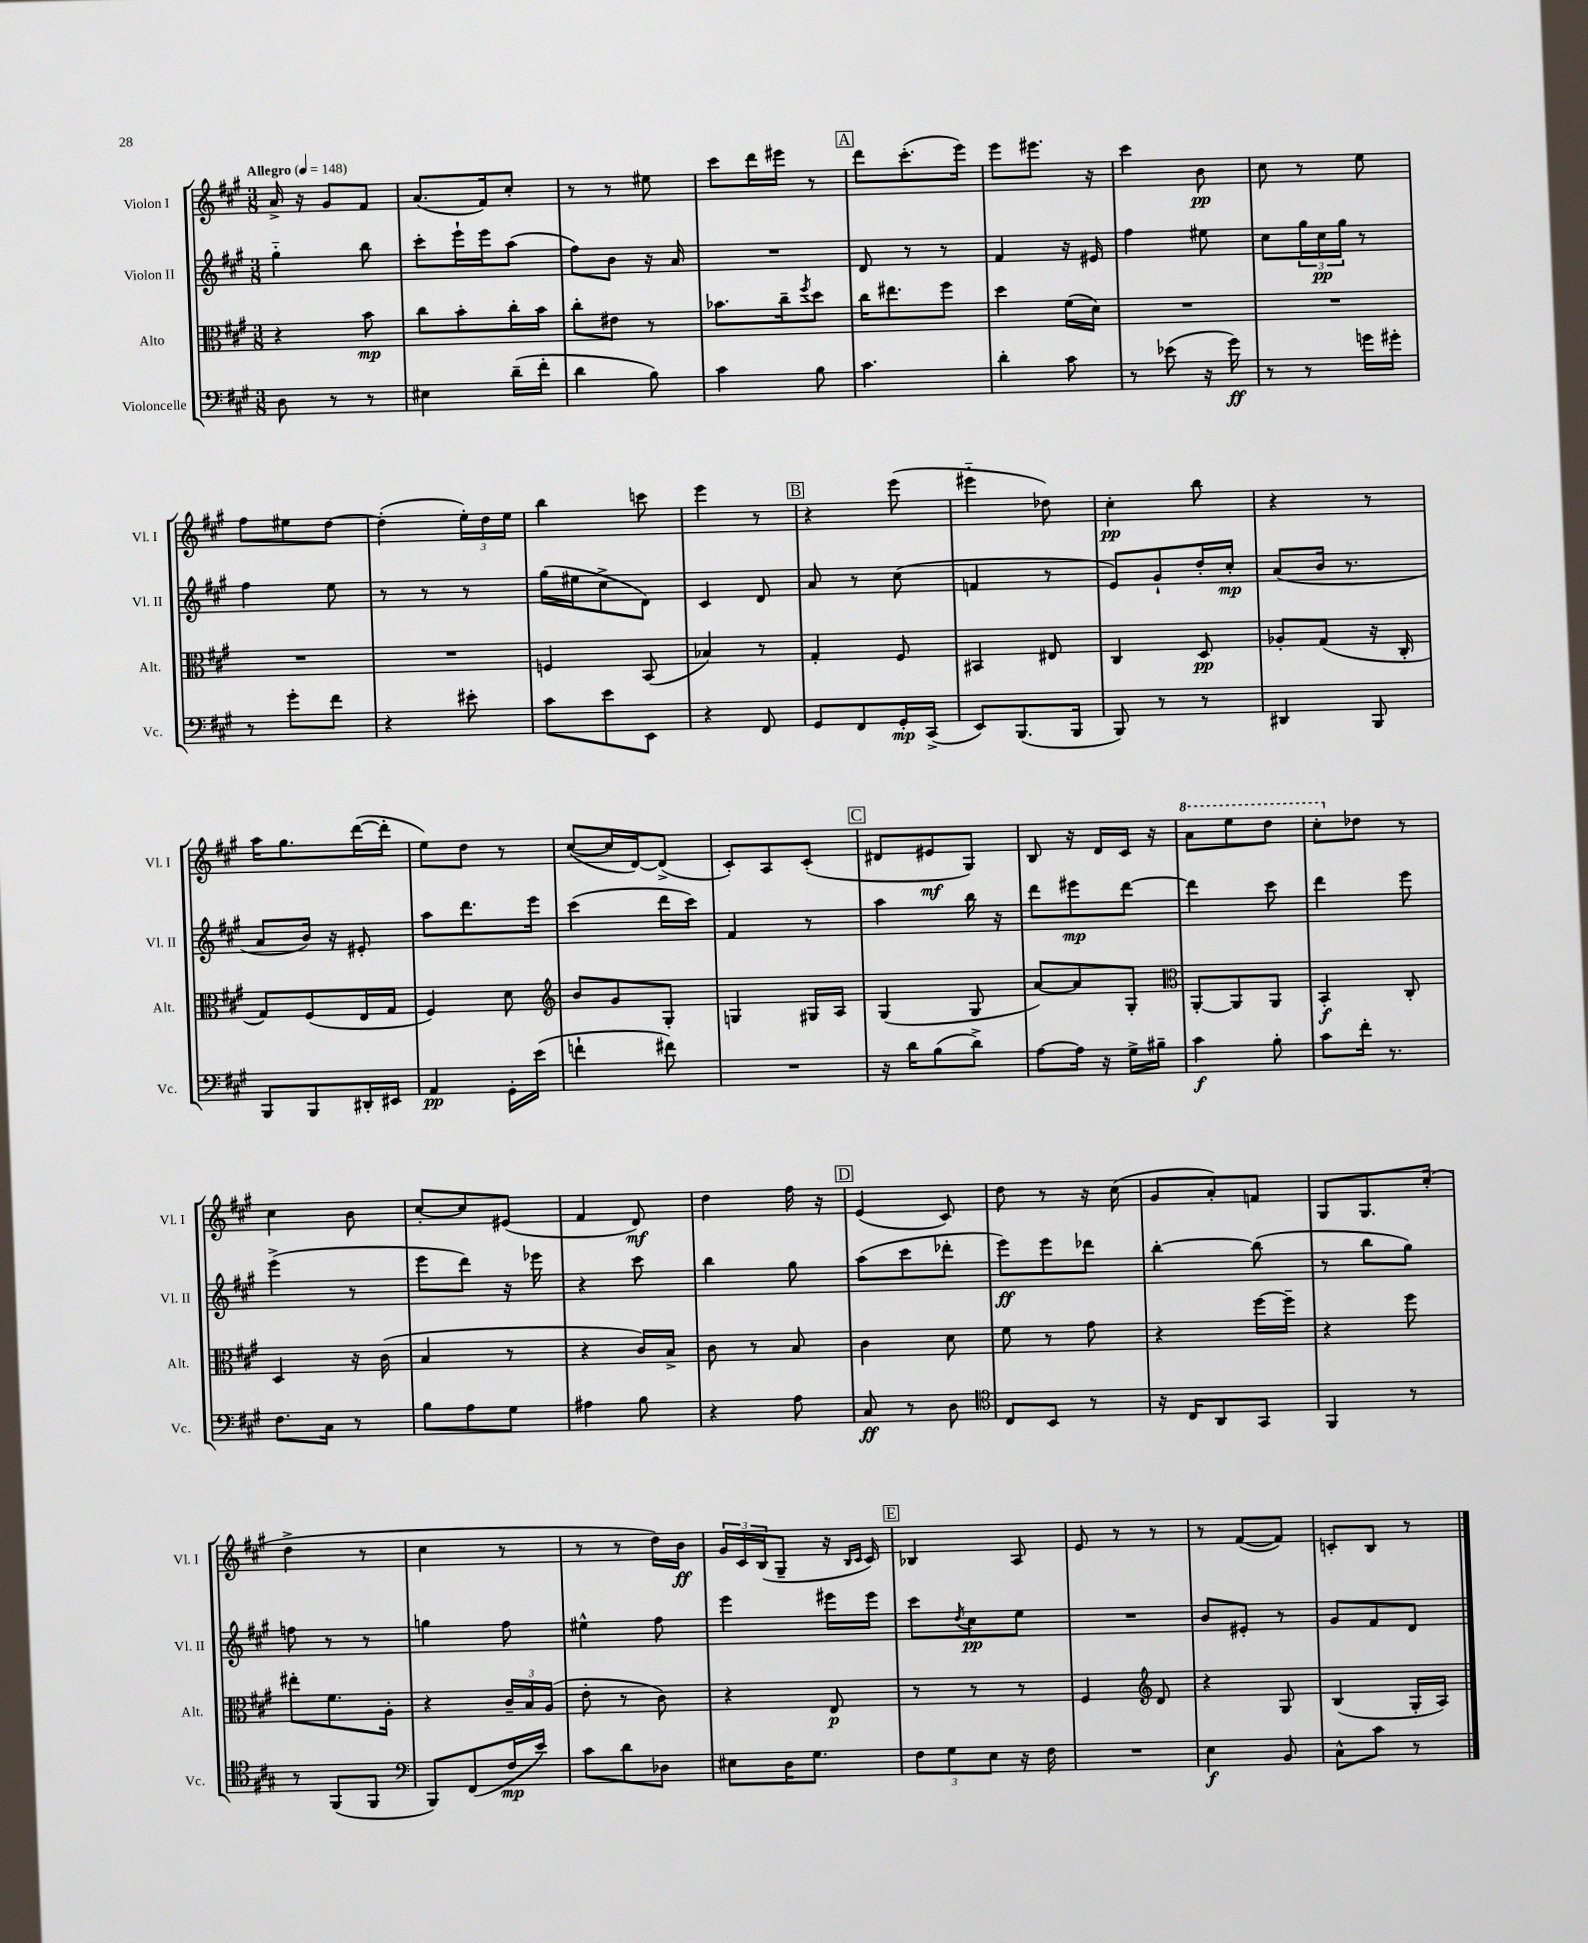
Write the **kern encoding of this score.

**kern	**kern	**kern	**kern
*staff4	*staff3	*staff2	*staff1
*clefF4	*clefC3	*clefG2	*clefG2
*k[f#c#g#]	*k[f#c#g#]	*k[f#c#g#]	*k[f#c#g#]
*M3/8	*M3/8	*M3/8	*M3/8
*MM148	*MM148	*MM148	*MM148
8D	4r	4gg#'~	16a^
.	.	.	16r
8r	.	.	8g#
8r	8b	8bb	8f#
=	=	=	=
4E#	8cc#	8ccc#'	(8.a
.	8b'	16eee`	.
.	.	16eee	16f#)
(16d~	16cc#'	(8aa	8cc#'
16f#'	16b	.	.
=	=	=	=
4d	8cc#'	8ff#)	8r
.	8e#	8b	8r
8B)	8r	16r	8ee#
.	.	16a	.
=	=	=	=
4c#	8.b-	4.r	8ccc#
.	.	.	16ddd
.	16cc#~	.	16eee#
.	8qff#	.	.
8B	8dd	.	8r
=	=	=	=
4.c#	16cc#	8d	8ddd
.	8.ee#	.	.
.	.	8r	(8.ccc#'
.	8ff#	8r	.
.	.	.	16eee)
=	=	=	=
4d'	4dd	4f#	8eee
.	.	.	8.eee#
8c#	(16f#	16r	.
.	16d)	16e#	16r
=	=	=	=
8r	4.r	4ff#	4ccc#
(8e-	.	.	.
16r	.	8ee#	8b
16g#)	.	.	.
=	=	=	=
8r	4.r	8cc#	8cc#
8r	.	24gg#	8r
.	.	24cc#	.
.	.	24gg#	.
16g	.	8r	8ee
16g#'	.	.	.
=	=	=	=
8r	4.r	4ff#	8ff#
8g#'	.	.	8ee#
8f#	.	8ee	[8dd
=	=	=	=
4r	4.r	8r	(4dd']
.	.	8r	.
8e#'	.	8r	24ee')
.	.	.	24dd
.	.	.	24ee
=	=	=	=
8c#	4F	(16gg#	4bb
.	.	16ee#	.
8e	.	8cc#^	.
8EE	(8BB	8d)	8ccc
=	=	=	=
4r	4B-)	4c#	4eee
8FF#	8r	8d	8r
=	=	=	=
8GG#	4G#'	8a	4r
8FF#	.	8r	.
16GG#'	8F#	(8cc#	(8eee
(16CC#^	.	.	.
=	=	=	=
8EE)	4BB#	4f	4eee#'~
(8.BBB	.	.	.
.	8E#	8r	8dd-)
16BBB	.	.	.
=	=	=	=
8BBB)	4C#	8e)	4cc#'
8r	.	8g#`	.
8r	8D	16dd'	8bb
.	.	16cc#'	.
=	=	=	=
4DD#	8A-'	(8a	4r
.	(8G#	16b	.
.	.	8.r	.
8BBB	16r	.	8r
.	16C#'	.	.
=	=	=	=
8BBB	8G#)	8a	16aa
.	.	.	8.gg#
8BBB	(8F#	16b)	.
.	.	16r	.
16DD#'	16E	8e#'	([16ddd
16EE#	16G#	.	16ddd']
=	=	=	=
4AA	4F#)	8aa	8ee)
.	.	8.ddd	8dd
16GG#'	8d	.	8r
(16e	.	16eee	.
=	=	=	=
*	*clefG2	*	*
4f`	8b	(4ccc#	([8cc#
.	8g#	.	16cc#]
.	.	.	[16d)
8f#)	8G#'	16ddd	(8d^]
.	.	16ccc#)	.
=	=	=	=
4.r	4G	4f#	8c#')
.	.	.	8A
.	16G#	8r	(8c#'
.	16A	.	.
=	=	=	=
16r	(4G#	4aa	8d#
16d	.	.	.
(8B	.	.	8e#
8d^)	8G#	16bb	8G#)
.	.	16r	.
=	=	=	=
[8A	[8a)	8ddd	8B
16A]	8a]	8eee#	16r
16r	.	.	16d
16G#^	8G#'	[8ddd	16c#
16B#~	.	.	16r
=	=	=	=
*	*clefC3	*	*
4c#	[8AA'	4ddd]	8aa
.	8AA]	.	8eee
8B'	8AA	8ccc#	8ddd
=	=	=	=
8c#	4BB'	4ddd	8ccc#'
16f#'	.	.	8dd-
8.r	.	.	.
.	8C#'	8eee	8r
=	=	=	=
8.F#	4D	(4eee^	4cc#
16C#	.	.	.
8r	16r	8r	8b
.	(16c#	.	.
=	=	=	=
8B	4B	8eee	[8cc#'
8A	.	8ddd)	8cc#]
8G#	8r	16r	(8e#
.	.	16eee-	.
=	=	=	=
4A#	4r	4r	4f#
8B	16c#)	8ccc#	8d)
.	16B^	.	.
=	=	=	=
4r	8c#	4bb	4dd
.	8r	.	.
8A	8B	8gg#	16ff#
.	.	.	16r
=	=	=	=
8C#	4c#	(8aa	(4e
8r	.	8ccc#	.
8D	8d	8ddd-'	8c#)
=	=	=	=
*clefC4	*	*	*
8C#	8f#	8eee)	8dd
8BB	8r	8eee	8r
8r	8g#	8ddd-	16r
.	.	.	(16cc#
=	=	=	=
16r	4r	[4bb'	8g#
16C#	.	.	.
8AA	.	.	8a')
8GG#	[16ff#	(8bb]	8f
.	16ff#~]	.	.
=	=	=	=
4FF#	4r	8r	8G#
.	.	8bb	8.G#
8r	8ff#	8gg#)	.
.	.	.	(16cc#'
=	=	=	=
8r	8ee#'	8ff	4dd^
(8FF#	8.f#	8r	.
8FF#	.	8r	8r
.	16A'	.	.
=	=	=	=
*clefF4	*	*	*
8BBB)	4r	4gg	4cc#
(8FF#	.	.	.
16F#	24c#~	8ff#	8r
.	24B	.	.
16e)	.	.	.
.	(24A	.	.
=	=	=	=
8c#	8e'	4ee#^^	8r
8d	8r	.	8r
8D-	8c#)	8ff#	16dd)
.	.	.	16b
=	=	=	=
8E#	4r	4eee	24g#
.	.	.	24c#
.	.	.	(24B
16D	.	.	8G#~
8.G#	.	.	.
.	8E	16eee#	16r
.	.	.	16qqB
.	.	.	16qqc#
.	.	16eee#	16c#)
=	=	=	=
12F#	8r	8ccc#	4B-
12G#	.	.	.
.	.	8qdd	.
.	8r	8cc#	.
12E	.	.	.
16r	8r	8ee	8A
16F#	.	.	.
=	=	=	=
4.r	4F#	4.r	8e
.	.	.	8r
*	*clefG2	*	*
.	8d	.	8r
=	=	=	=
4E	4r	8b	8r
.	.	8e#'	([8f#
8BB	8G#	8r	8f#])
=	=	=	=
8C#^^	(4B	8g#	8c'
8c#	.	8f#	8B
8r	16G#'	8d	8r
.	16A)	.	.
==	==	==	==
*-	*-	*-	*-
